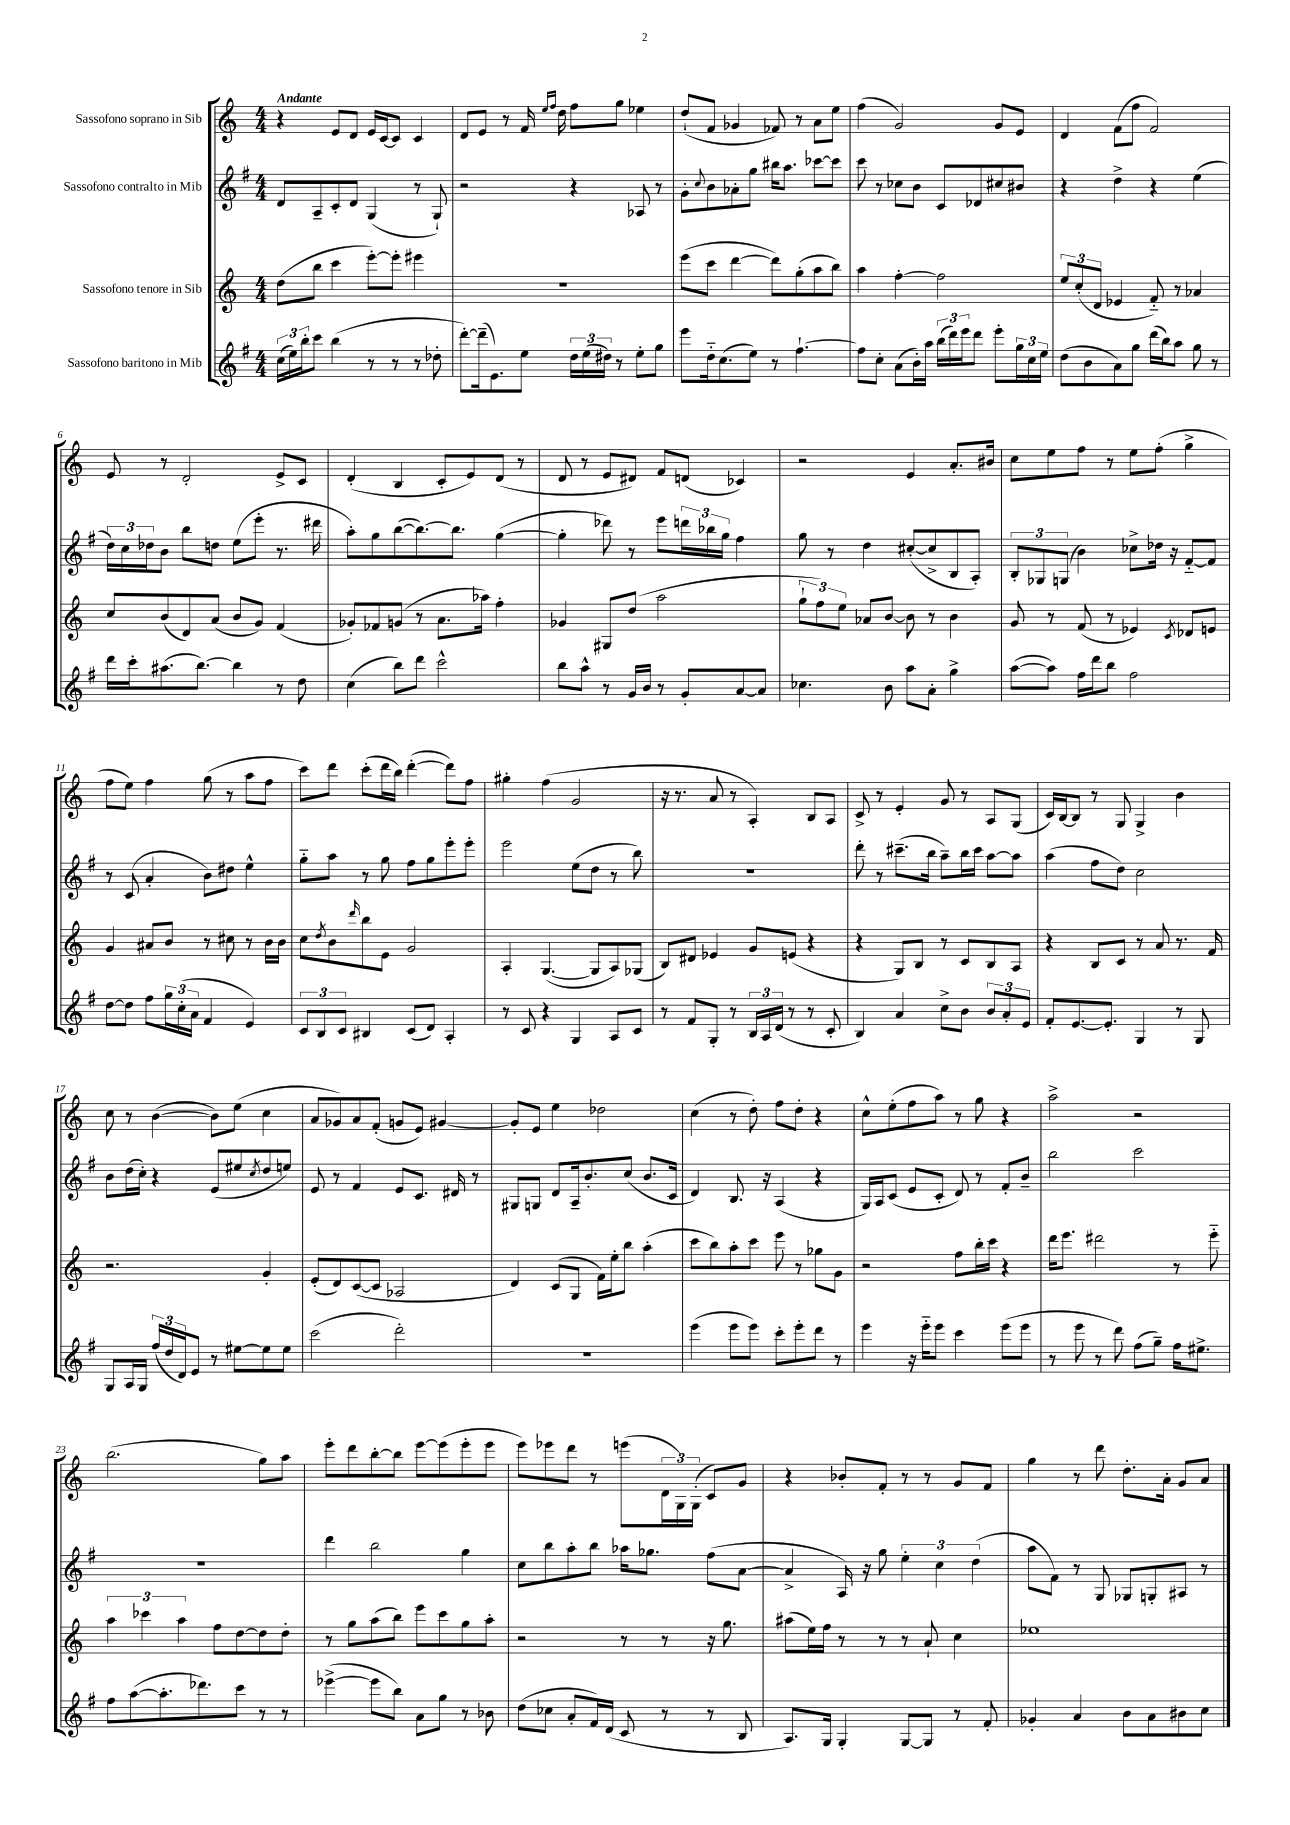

**kern	**kern	**kern	**kern
*part4	*part3	*part2	*part1
*staff4	*staff3	*staff2	*staff1
*I"Sassofono baritono in Mib	*I"Sassofono tenore in Sib	*I"Sassofono contralto in Mib	*I"Sassofono soprano in Sib
*clefG2	*clefG2	*clefG2	*clefG2
*k[f#]	*k[]	*k[f#]	*k[]
*M4/4	*M4/4	*M4/4	*M4/4
=1	=1	=1	=1
!	!	!	!LO:TX:a:B:t=Andante
(24cc\LL	(8dd\L	8d/L	4r
24ee\)	.	.	.
24bb'\J	.	.	.
8ccc\J	8bb\J	8A~/	.
(4bb\	4ccc\	8c'/	8e/L
.	.	8d/J	8d/J
8r	[8eee'\L)	(4G/	16e/LL
.	.	.	[16c/J
8r	8eee'\J]	.	8c/J]
8r	4eee#X\	8r	4c/
8dd-X'\	.	8G`/)	.
=2	=2	=2	=2
[8ddd'\L)	1r	2r	8d/L
(16ddd~\k]	.	.	8e/J
8.e\)	.	.	.
.	.	.	8r
8ee\J	.	.	16f/
.	.	.	16qqee/LL
.	.	.	16qqff/JJ
.	.	.	16dd\
24dd\LL	.	4r	8ff\L
(24ee\	.	.	.
24dd#X\JJ)	.	.	.
8r	.	.	8gg\J
8ee'\L	.	8A-X/	4ee-X\
8gg\J	.	8r	.
=3	=3	=3	=3
8eee\L	(8eee\L	8g'\L	(8dd`/L
.	.	8qqcc/	.
16dd\k	8ccc\J	8b\	8f/J
(8.cc\	.	.	.
.	[4ddd\	8a-X'\	4g-X/
8ee\J)	.	8gg\J	.
8r	8ddd\L])	16bb#X\KL	8f-X/)
.	.	8.aa\J	.
[4.ff#`\	(8gg'\	.	8r
.	8aa\	[8ccc-X\L	8a\L
.	8bb\J)	8ccc-\J]	8ee\J
=4	=4	=4	=4
8ff#\L]	4aa\	8ccc\	(4ff\
8cc'\J	.	8r	.
(8a\L	[4ff'\	8cc-X\L	2g/)
16b'\L)	.	8b\J	.
16aa\JJ	.	.	.
(24bb\LL	2ff\]	8c/L	.
24ddd\)	.	.	.
24eee\J	.	.	.
8ddd\J	.	8d-X/	.
8eee'\L	.	8cc#X/	8g/L
24gg\L	.	8b#X/J	8e/J
24cc\	.	.	.
24ee\JJ	.	.	.
=5	=5	=5	=5
(8dd\L	12ee/L	4r	4d/
.	(12cc'/	.	.
8b\	.	.	.
.	12d/J	.	.
8a\)	4e-X/	4dd^\	(8f\L
8gg\J	.	.	8ff\J
(16ddd\LL	8f/)	4r	2f/)
16bb\J)	.	.	.
8aa\J	8r	.	.
8gg\	4a-X/	(4ee\	.
8r	.	.	.
!!LO:LB:g=z
=6	=6	=6	=6
16ddd\LL	8cc/L	24dd\LL)	8e/
.	.	24cc\	.
16ccc'\J	.	.	.
.	.	24dd-X\J	.
(8.aa#X\	(8b/	8b\J	8r
.	8d/)	8bb\L	2d'/
[8.bb\J)	.	.	.
.	(8a/J	8ddn\J	.
4bb\]	8b/L	(8ee\L	.
.	8g/J)	8eee'\J	.
8r	(4f/	8.r	8e^/L
8dd\	.	.	8c/J
.	.	16ddd#X\	.
=7	=7	=7	=7
(4cc\	8g-X'/L)	8aa'\L)	(4d'/
.	8f-X/	8gg\	.
8bb\L)	(8gn/J	([8bb\	4B/
8ddd\J	8r	8.bb\_)	.
2ccc^^\	8.a\L	.	8c'/L
.	.	8.bb\J]	.
.	.	.	8e/)
.	16aa-X\Jk)	.	.
.	4ff'\	([4gg\	(8d/J
.	.	.	8r
=8	=8	=8	=8
8bb\L	4g-X/	4gg'\]	8d/
8aa^^\J	.	.	8r
8r	8G#X/L	8ddd-X\)	8e/L
16g/LL	(8dd/J	8r	8d#X/J)
16b/JJ	.	.	.
8r	2aa\	8eee\L	8f/L
8g'/L	.	24dddn\L	(8dn/J
.	.	24bb-X\	.
.	.	24gg\JJ	.
[8a/	.	4ff#\	4c-X/)
8a/J]	.	.	.
=9	=9	=9	=9
4.cc-X\	12gg`\L	8gg\	2r
.	12ff\)	.	.
.	.	8r	.
.	12ee\J	.	.
.	8a-X/L	4dd\	.
8b\	[8b/J	.	.
8aa\L	8b\]	([8cc#X'/L	4e/
8a'\J	8r	8cc#^/]	.
4gg^\	4b\	8B/	8.a'/L
.	.	8A'/J)	.
.	.	.	16b#X/Jk
=10	=10	=10	=10
([8aa\L	8g/	12B'/L	8cc\L
.	.	12G-X/	.
8aa\J])	8r	.	8ee\
.	.	(12Gn/J	.
16ff#\LL	(8f/	4b\)	8ff\J
16ddd\J	.	.	.
8bb\J	8r	.	8r
2ff#\	4e-X/)	8cc-X^\L	8ee\L
.	.	16dd-X\Jk	(8ff'\J
.	.	16r	.
.	8qc/	.	.
.	8d-X/L	[8f#/L	4gg^\
.	8en/J	8f#/J]	.
!!LO:LB:g=z
=11	=11	=11	=11
[8dd\L	4g/	8r	8ff\L
8dd\J]	.	(8c/	8ee\J)
8ff#\L	8a#X/L	4a'/	4ff\
24gg\L	8b/J	.	.
(24cc'\	.	.	.
24a\JJ	.	.	.
4f#/	8r	8b\L)	(8gg\
.	8cc#X\	8dd#X\J	8r
4e/)	8r	4ee^^\	8aa\L
.	16b\LL	.	8ff\J
.	16b\JJ	.	.
=12	=12	=12	=12
12c/L	8cc\L	8gg\L	8ccc\L)
12B/	.	.	.
.	8qdd/	.	.
.	8b\	8aa\J	8ddd\J
12c/J	.	.	.
.	16qqddd/	.	.
4B#X/	8bb\	8r	(8ccc'\L
.	8e\J	8gg\	16ddd\L
.	.	.	16bb\JJ)
(8c/L	2g/	8ff#\L	([4ddd'\
8d/J)	.	8gg\	.
4A'/	.	8eee'\	8ddd\L])
.	.	8eee'\J	8ff\J
=13	=13	=13	=13
8r	4A'/	2eee\	4gg#X'\
8c/	.	.	.
4r	([4.G/	.	(4ff\
4G/	.	(8ee\L	2g/
.	8G/L]	8dd\J	.
8A/L	8A/)	8r	.
8c/J	(8G-X/J	8bb\)	.
=14	=14	=14	=14
8r	8B/L)	1r	16r
.	.	.	8.r
8f#/L	8d#X/J	.	.
8G'/J	4e-X/	.	8a/
8r	.	.	8r
24B/LL	8g/L	.	4A'/)
24A/	.	.	.
(24d/JJ	.	.	.
8r	(8en/J	.	.
8r	4r	.	8B/L
8c'/	.	.	8A/J
=15	=15	=15	=15
4B/)	4r	8ddd'\	8c^/
.	.	8r	8r
4a/	8G/L)	(8.ccc#X~\L	4e'/
.	8B/J	.	.
.	.	16bb\Jk	.
8cc^\L	8r	8aa~\L)	8g/
8b\J	8c/L	16bb\L	8r
.	.	16ccc#\JJ	.
12b/L	8B/	[8aa\L	8A/L
12a'/	.	.	.
.	8A/J	8aa\J]	(8G/J
12e/J	.	.	.
=16	=16	=16	=16
8f#'/L	4r	(4aa\	16c/LL)
.	.	.	[16B/J
[8.e/	.	.	8B/J]
.	8B/L	8ff#\L	8r
8.e'/J]	.	.	.
.	8c/J	8dd\J)	8G/
4G/	8r	2cc\	4G^/
.	8a/	.	.
8r	8.r	.	4b\
8G/	.	.	.
.	16f/	.	.
!!LO:LB:g=z
=17	=17	=17	=17
8G/L	2.r	8b\L	8cc\
16A/L	.	(16dd\L	8r
16G/JJ	.	16cc'\JJ)	.
(24ff#/LL	.	4r	([4b\
24dd/	.	.	.
24d/J)	.	.	.
8e/J	.	.	.
8r	.	(8e/L	8b\L])
[8ee#X\L	.	8ee#X/	(8ee\J
.	.	8qcc/	.
8ee#\]	4g'/	8dd/	4cc\
8ee#\J	.	8een/J)	.
=18	=18	=18	=18
(2ccc\	(8e'/L	8e/	8a/L
.	8d/)	8r	8g-X/)
.	([8c/	4f#/	8a/
.	8c/J]	.	(8f'/J
2ddd'\)	2A-X/	8e/L	8gn/L
.	.	8.c/J	8e/J)
.	.	.	[4g#X/
.	.	16d#X/	.
.	.	8r	.
=19	=19	=19	=19
1r	4d/)	8G#X/L	8g#'/L]
.	.	8Gn/J	8e/J
.	(8c/L	8d/L	4ee\
.	8G/J	16A~/k	.
.	.	8.b'/	.
.	16f\LL)	.	2dd-X\
.	16ee'\J	.	.
.	8bb\J	(8cc/J	.
.	(4aa'\	8.b/L	.
.	.	16c/Jk	.
=20	=20	=20	=20
(4eee\	8ccc\L	4d/)	(4cc\
.	8bb\)	.	.
8eee\L	8aa'\	8.B/	8r
8eee\J)	8ccc\J	.	8dd'\)
.	.	16r	.
8ccc'\L	8eee\	(4A/	8ff\L
8eee'\	8r	.	8dd'\J
8ddd\J	8gg-X\L	4r	4r
8r	8g\J	.	.
=21	=21	=21	=21
4eee\	2r	16G/LL)	8cc^^\L
.	.	16A/J	.
.	.	(8c/J	(8ee'\
16r	.	8e/L	8ff\
16eee\KL	.	.	.
8eee\J	.	8c'/J	8aa\J)
4ccc\	8ff\L	8d/)	8r
.	16bb'\L	8r	8gg\
.	16ccc\JJ	.	.
(8eee\L	4r	8f#'/L	4r
8eee\J	.	8b~/J	.
=22	=22	=22	=22
8r	16ddd\KL	2bb\	2aa^\
.	8.eee\J	.	.
8eee\	.	.	.
8r	2ddd#X\	.	.
8ddd\)	.	.	.
(8ff#\L	.	2ccc\	2r
8gg~\J)	.	.	.
16ff#\KL	8r	.	.
8.ee#X^\J	.	.	.
.	8eee\	.	.
!!LO:LB:g=z
=23	=23	=23	=23
8ff#\L	6aa\	1r	(2.bb\
([8aa\	.	.	.
.	6ccc-X\	.	.
8.aa'\]	.	.	.
.	6aa\	.	.
8.ddd-X\)	.	.	.
.	8ff\L	.	.
8ccc\J	[8dd\	.	.
8r	8dd\]	.	8gg\L)
8r	8dd'\J	.	8aa\J
=24	=24	=24	=24
([4eee-X^\	8r	4ddd\	8eee'\L
.	8gg\L	.	8ddd\
8eee-\L]	(8aa\	2bb\	[8bb'\
8bb\J)	8bb\J)	.	8bb\J]
8a\L	8eee\L	.	[8eee\L
8gg\J	8ccc\	.	(8eee\]
8r	8gg\	4gg\	8eee'\
8b-X\	8aa'\J	.	8eee\J
=25	=25	=25	=25
(8dd\L	2r	8cc\L	8eee\L)
8cc-X\J	.	8bb\	8eee-X\
8a'/L	.	8aa'\	8ddd\J
16f#/L)	.	8bb\J	8r
(16d/JJ	.	.	.
8c/	8r	16aa-X\KL	(8eeen\L
.	.	8.gg-X\J	.
8r	8r	.	24d\L
.	.	.	24G\)
.	.	.	(24G'\JJ
8r	16r	(8ff#\L	8c/L)
.	8.gg\	.	.
8B/	.	[8a\J	8g/J
=26	=26	=26	=26
8.A/L)	(8aa#X\L	4a^/]	4r
.	16ee\L)	.	.
16G/Jk	16ff\JJ	.	.
4G'/	8r	16A/)	8b-X'/L
.	.	16r	.
.	8r	8gg\	8f'/J
[8G/L	8r	6ee'\	8r
8G/J]	8a`/	.	8r
.	.	6cc\	.
8r	4cc\	.	8g/L
.	.	(6dd\	.
8f#'/	.	.	8f/J
=27	=27	=27	=27
4g-X'/	1ee-X	8aa\L	4gg\
.	.	8f#\J)	.
4a/	.	8r	8r
.	.	8G/	8ddd\
8b\L	.	8G-X/L	8.dd'\L
8a\	.	8Gn'/	.
.	.	.	16a'\Jk
8b#X\	.	8A#X/J	8g/L
8cc\J	.	8r	8a/J
==	==	==	==
*-	*-	*-	*-
